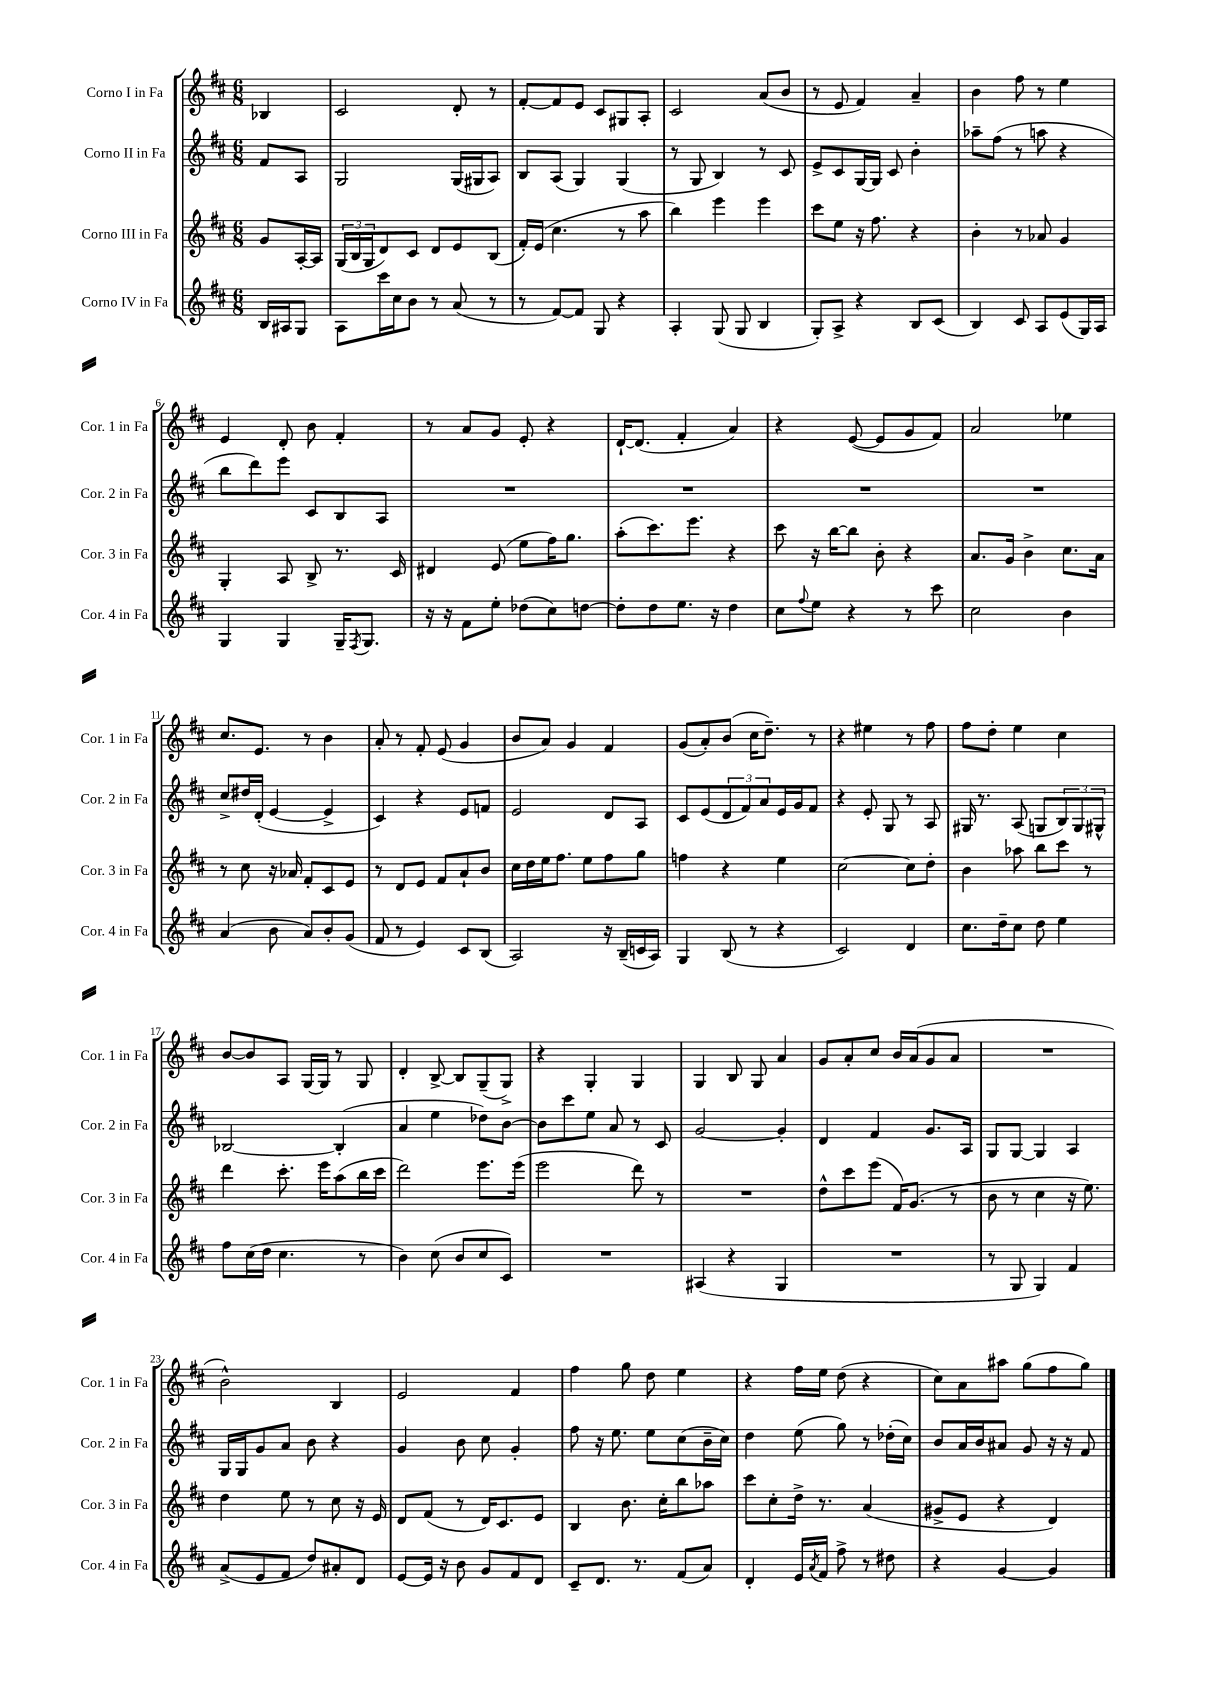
<<
\new StaffGroup <<
\new Staff = "s0" \with { instrumentName = "Corno I in Fa" shortInstrumentName = "Cor. 1 in Fa" } {
    \clef treble \key d \major \numericTimeSignature \time 6/8 \partial 4
    bes4 |
    cis'2 d'8-. r8 |
    fis'8~-. fis'8 e'8 cis'8 gis8 a8-. |
    cis'2 a'8( b'8 |
    r8 e'8 fis'4) a'4-- |
    b'4 fis''8 r8 e''4 |
    e'4 d'8-. b'8 fis'4-. |
    r8 a'8 g'8 e'8-. r4 |
    d'16~-! d'8.( fis'4-. a'4) |
    r4 e'8~( e'8 g'8 fis'8) |
    a'2 ees''4 |
    cis''8. e'8. r8 b'4 |
    a'8-. r8 fis'8-. e'8( g'4 |
    b'8 a'8) g'4 fis'4 |
    g'8( a'8-.) b'8( cis''16 d''8.--) r8 |
    r4 eis''4 r8 fis''8 |
    fis''8 d''8-. e''4 cis''4 |
    b'8~ b'8 a8 g16~ g16 r8 g8 |
    d'4-. b8~-> b8 g8--( g8->) |
    r4 g4-. g4 |
    g4 b8 g8 a'4 |
    g'8 a'8-. cis''8 b'16 a'16( g'8 a'8 |
    R2. |
    b'2-^) b4 |
    e'2 fis'4 |
    fis''4 g''8 d''8 e''4 |
    r4 fis''16 e''16 d''8( r4 |
    cis''8) a'8 ais''8 g''8( fis''8 g''8) \bar "|." |
}
\new Staff = "s1" \with { instrumentName = "Corno II in Fa" shortInstrumentName = "Cor. 2 in Fa" } {
    \clef treble \key d \major \numericTimeSignature \time 6/8 \partial 4
    fis'8 a8 |
    g2 g16( gis16 a8) |
    b8 a8( g4) g4( |
    r8 g8 b4) r8 cis'8 |
    e'8-> cis'8 g16~ g16 cis'8 b'4-. |
    aes''8-- fis''8( r8 a''8 r4 |
    b''8 d'''8) e'''8 cis'8 b8 a8 |
    R2. |
    R2. |
    R2. |
    R2. |
    cis''8-> dis''16 d'16-.( e'4~ e'4-> |
    cis'4) r4 e'8 f'8 |
    e'2 d'8 a8 |
    cis'8 e'8( \tuplet 3/2 { d'8 fis'8) a'8 } e'16 g'16 fis'8 |
    r4 e'8-. g8 r8 a8 |
    gis16 r8. a8( g8 \tuplet 3/2 { b8) g8 gis8-^ } |
    bes2~ bes4-.( |
    a'4 e''4 des''8) b'8~ |
    b'8 cis'''8 e''8 a'8 r8 cis'8 |
    g'2~ g'4-. |
    d'4 fis'4 g'8. a16 |
    g8 g8~ g4 a4 |
    g16 g16 g'8 a'8 b'8 r4 |
    g'4 b'8 cis''8 g'4-. |
    fis''8 r16 e''8. e''8 cis''8( b'16-- cis''16) |
    d''4 e''8( g''8) r8 des''16-.( cis''16) |
    b'8 a'16 b'16 ais'8 g'8 r16 r16 fis'8 \bar "|." |
}
\new Staff = "s2" \with { instrumentName = "Corno III in Fa" shortInstrumentName = "Cor. 3 in Fa" } {
    \clef treble \key d \major \numericTimeSignature \time 6/8 \partial 4
    g'8 a16~-. a16 |
    \tuplet 3/2 { g16( b16 g16 } d'8) cis'8 d'8 e'8 b8( |
    fis'16-.) e'16( cis''4. r8 a''8 |
    b''4) e'''4 e'''4 |
    cis'''8 e''8 r16 fis''8. r4 |
    b'4-. r8 aes'8 g'4 |
    g4-. a8 b8-> r8. cis'16 |
    dis'4 e'8( e''8 fis''16) g''8. |
    a''8-.( cis'''8.) e'''8. r4 |
    cis'''8 r16 b''16~ b''8 b'8-. r4 |
    a'8. g'16 b'4-> cis''8. a'16 |
    r8 cis''8 r16 aes'16 fis'8-. cis'8 e'8 |
    r8 d'8 e'8 fis'8 a'8-! b'8 |
    cis''16 d''16 e''16 fis''8. e''8 fis''8 g''8 |
    f''4 r4 e''4 |
    cis''2~ cis''8 d''8-. |
    b'4 aes''8 b''8 cis'''8 r8 |
    d'''4 cis'''8.-. e'''16 a''8( b''16 cis'''16 |
    d'''2) e'''8. e'''16( |
    e'''2 d'''8) r8 |
    R2. |
    d''8-^ cis'''8 e'''8( fis'16) g'8.( r8 |
    b'8 r8 cis''4 r16 e''8.) |
    d''4 e''8 r8 cis''8 r16 e'16 |
    d'8 fis'8( r8 d'16) cis'8. e'8 |
    b4 b'8. cis''16-. b''8 aes''8 |
    cis'''8 cis''8-. d''16-> r8. a'4( |
    gis'8-> e'8 r4 d'4) \bar "|." |
}
\new Staff = "s3" \with { instrumentName = "Corno IV in Fa" shortInstrumentName = "Cor. 4 in Fa" } {
    \clef treble \key d \major \numericTimeSignature \time 6/8 \partial 4
    b16 ais16 g8 |
    a8 cis'''16 cis''16 b'8 r8 a'8( r8 |
    r8 fis'8~) fis'8 g8 r4 |
    a4-. g8( g8 b4 |
    g8-.) a8-> r4 b8 cis'8( |
    b4) cis'8 a8 e'8( g16) a16 |
    g4 g4 g16-- \acciaccatura { fis8 } g8. |
    r16 r16 fis'8 e''8-. des''8( cis''8) d''8~ |
    d''8-. d''8 e''8. r16 d''4 |
    cis''8 \appoggiatura { fis''8 } e''8 r4 r8 cis'''8 |
    cis''2 b'4 |
    a'4( b'8 a'8) b'8-. g'8( |
    fis'8 r8 e'4) cis'8 b8( |
    a2) r16 b16--( c'16 a16) |
    g4 b8( r8 r4 |
    cis'2) d'4 |
    cis''8. d''16-- cis''8 d''8 e''4 |
    fis''8 cis''16( d''16 cis''4. r8 |
    b'4) cis''8( b'8 cis''8 cis'8) |
    R2. |
    ais4( r4 g4 |
    R2. |
    r8 g8 g4) fis'4 |
    a'8->( e'8 fis'8 d''8) ais'8-. d'8 |
    e'8~ e'16 r16 b'8 g'8 fis'8 d'8 |
    cis'8-- d'8. r8. fis'8( a'8) |
    d'4-. e'16 \acciaccatura { a'8 } fis'16 fis''8-> r8 dis''8 |
    r4 g'4~ g'4 \bar "|." |
}
>>
>>
